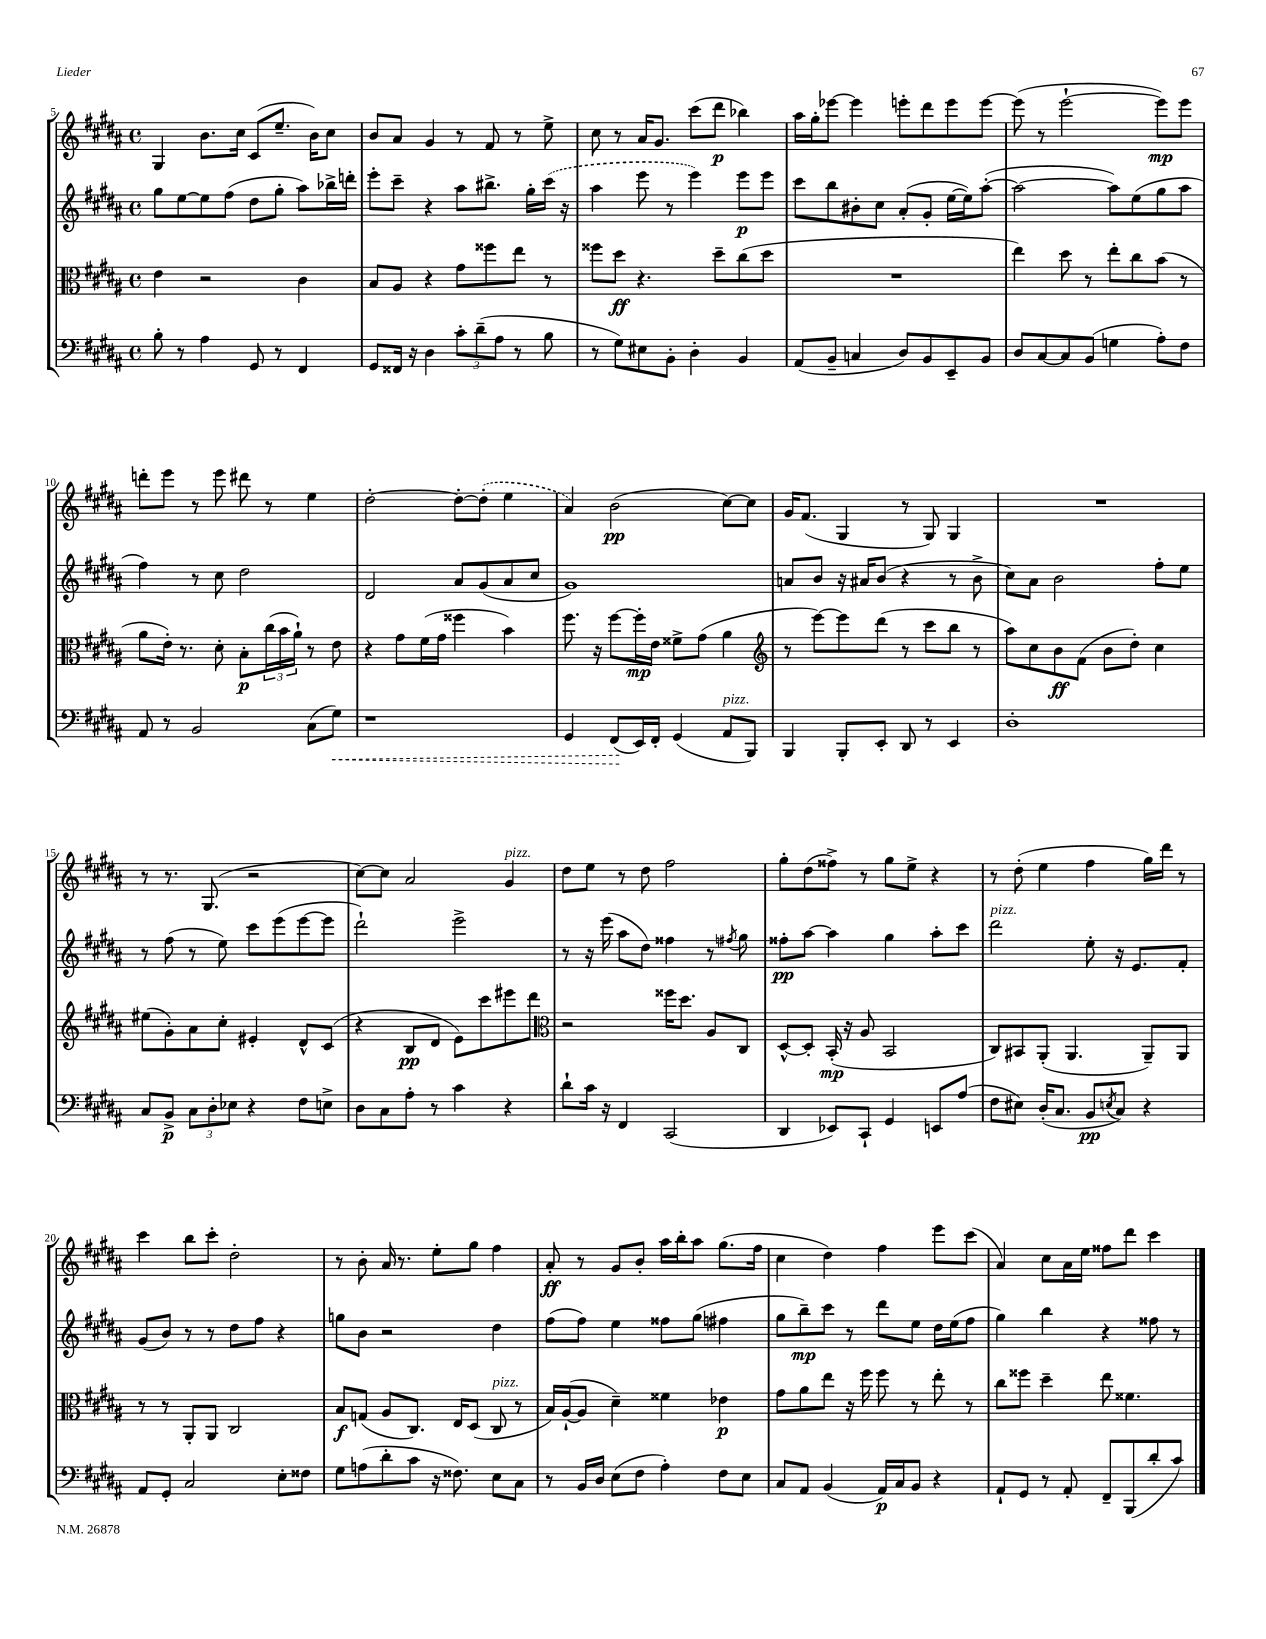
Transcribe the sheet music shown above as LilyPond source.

<<
\new StaffGroup <<
\new Staff = "s0" {
    \clef treble \key b \major \defaultTimeSignature \time 4/4
    gis4 b'8. cis''16 cis'8( e''8.-- b'16) cis''8 |
    b'8 ais'8 gis'4 r8 fis'8 r8 e''8-> |
    cis''8 r8 ais'16 gis'8. cis'''8( dis'''8\p bes''4) |
    ais''16 gis''16-. ees'''8~ ees'''4 e'''8-. dis'''8 e'''8 e'''8~ |
    e'''8( r8 e'''2~-! e'''8\mp) e'''8 |
    d'''8-. e'''8 r8 e'''8 dis'''8 r8 e''4 |
    dis''2~-. dis''8~-. \once \slurDashed dis''8-.( e''4 |
    ais'4) b'2\pp( cis''8~) cis''8 |
    gis'16 fis'8.( gis4 r8 gis8) gis4 |
    R1 |
    r8 r8. gis8.( r2 |
    cis''8~) cis''8 ais'2 gis'4^\markup { \italic "pizz." } |
    dis''8 e''8 r8 dis''8 fis''2 |
    gis''8-. dis''8( fisis''8->) r8 gis''8 e''8-> r4 |
    r8 dis''8-.( e''4 fis''4 gis''16) dis'''16 r8 |
    cis'''4 b''8 cis'''8-. dis''2-. |
    r8 b'8-. ais'16 r8. e''8-. gis''8 fis''4 |
    ais'8-.\ff r8 gis'8 b'8-. ais''16 b''16-. ais''8 gis''8.( fis''16 |
    cis''4 dis''4) fis''4 e'''8 cis'''8( |
    ais'4) cis''8 ais'16 e''16 fisis''8 dis'''8 cis'''4 \bar "|." |
}
\new Staff = "s1" {
    \clef treble \key b \major \defaultTimeSignature \time 4/4
    gis''8 e''8~ e''8 fis''8( dis''8 gis''8-. ais''8) bes''16-> d'''16-. |
    e'''8-. cis'''8-- r4 ais''8 bis''8.-> gis''16-. \once \slurDashed cis'''16( r16 |
    ais''4 e'''8 r8 e'''4) e'''8\p e'''8 |
    cis'''8 b''8 bis'8-. cis''8 ais'8-.( gis'8-. e''16~ e''16) ais''8~-.( |
    ais''2~ ais''8) e''8( gis''8 ais''8 |
    fis''4) r8 cis''8 dis''2 |
    dis'2 ais'8 gis'8( ais'8 cis''8 |
    gis'1) |
    a'8 b'8 r16 ais'16 b'8( r4 r8 b'8-> |
    cis''8) ais'8 b'2 fis''8-. e''8 |
    r8 fis''8( r8 e''8) cis'''8 e'''8( e'''8~ e'''8 |
    dis'''2-!) e'''2-> |
    r8 r16 e'''16( ais''8 dis''8) fisis''4 r8 \acciaccatura { fis''8 } gis''8 |
    fisis''8-.\pp ais''8~ ais''4 gis''4 ais''8-. cis'''8 |
    dis'''2^\markup { \italic "pizz." } e''8-. r16 e'8. fis'8-. |
    gis'8( b'8) r8 r8 dis''8 fis''8 r4 |
    g''8 b'8 r2 dis''4 |
    fis''8( fis''8) e''4 fisis''8 gis''8( fis''4 |
    gis''8 b''8--\mp) cis'''8 r8 dis'''8 e''8 dis''16 e''16( fis''8 |
    gis''4) b''4 r4 fisis''8 r8 \bar "|." |
}
\new Staff = "s2" {
    \clef alto \key b \major \defaultTimeSignature \time 4/4
    e'4 r2 cis'4 |
    b8 ais8 r4 gis'8 fisis''8 e''8 r8 |
    fisis''8 dis''8\ff r4. dis''8-- cis''8( dis''8 |
    R1 |
    e''4) dis''8 r8 e''8-. cis''8 b'8( r8 |
    ais'8 e'16-.) r8. dis'8-. b8-.\p \tuplet 3/2 { cis''16( b'16 ais'16-!) } r8 e'8 |
    r4 gis'8 fis'16( gis'16 fisis''4 b'4) |
    fis''8. r16 fis''8~ fis''16-.\mp e'16 fisis'8-> gis'8( ais'4 |
    \clef treble r8 e'''8~) e'''8 dis'''8( r8 cis'''8 b''8 r8 |
    ais''8) cis''8 b'8\ff fis'8( b'8 dis''8-.) cis''4 |
    eis''8( gis'8-.) ais'8 cis''8-. eis'4-. dis'8-^ cis'8( |
    r4 b8\pp dis'8 e'8) cis'''8 eis'''8 dis'''8 |
    \clef alto r2 fisis''16 dis''8. ais8 cis8 |
    dis8~-^ dis8-. b,16-.\mp( r16 ais8 b,2 |
    cis8) bis,8 ais,8-.( ais,4. ais,8--) ais,8 |
    r8 r8 ais,8-. ais,8 cis2 |
    b8\f g8( ais8 cis8.) e16 dis8( cis8^\markup { \italic "pizz." } r8 |
    b16) ais16~-!( ais8 dis'4--) fisis'4 ees'4\p |
    gis'8 ais'8 e''8 r16 fis''16 fis''8 r8 e''8-. r8 |
    cis''8 fisis''8 dis''4-- e''8 fisis'4. \bar "|." |
}
\new Staff = "s3" {
    \clef bass \key b \major \defaultTimeSignature \time 4/4
    b8-. r8 ais4 gis,8 r8 fis,4 |
    gis,8 fisis,16 r16 dis4 \tuplet 3/2 { cis'8-. dis'8--( ais8 } r8 b8 |
    r8 gis8) eis8 b,8-. dis4-. b,4 |
    ais,8( b,8-- c4 dis8) b,8 e,8-- b,8 |
    dis8 cis8~ cis8 b,8( g4 ais8-.) fis8 |
    ais,8 r8 b,2 cis8( \once \override Hairpin.style = #'dashed-line gis8\<) |
    r1 |
    gis,4 fis,8\!( e,16) fis,16-. gis,4( ais,8^\markup { \italic "pizz." } b,,8) |
    b,,4 b,,8-. e,8-. dis,8 r8 e,4 |
    dis1-. |
    cis8 b,8->\p \tuplet 3/2 { cis8 dis8-. ees8 } r4 fis8 e8-> |
    dis8 cis8 ais8-. r8 cis'4 r4 |
    dis'8-! cis'16 r16 fis,4 cis,2( |
    dis,4 ees,8) cis,8-! gis,4 e,8 ais8( |
    fis8 eis8) dis16-.( cis8. b,8\pp \acciaccatura { e8 } cis8) r4 |
    ais,8 gis,8-. cis2 e8-. fisis8 |
    gis8 a8( dis'8-. cis'8 r16 fisis8.) e8 cis8 |
    r8 b,16 dis16 e8( fis8 ais4-.) fis8 e8 |
    cis8 ais,8 b,4( ais,16\p) cis16 b,8 r4 |
    ais,8-! gis,8 r8 ais,8-. fis,8-- b,,8( dis'8-. cis'8) \bar "|." |
}
>>
>>
\layout { \context { \Score currentBarNumber = #5 } }
